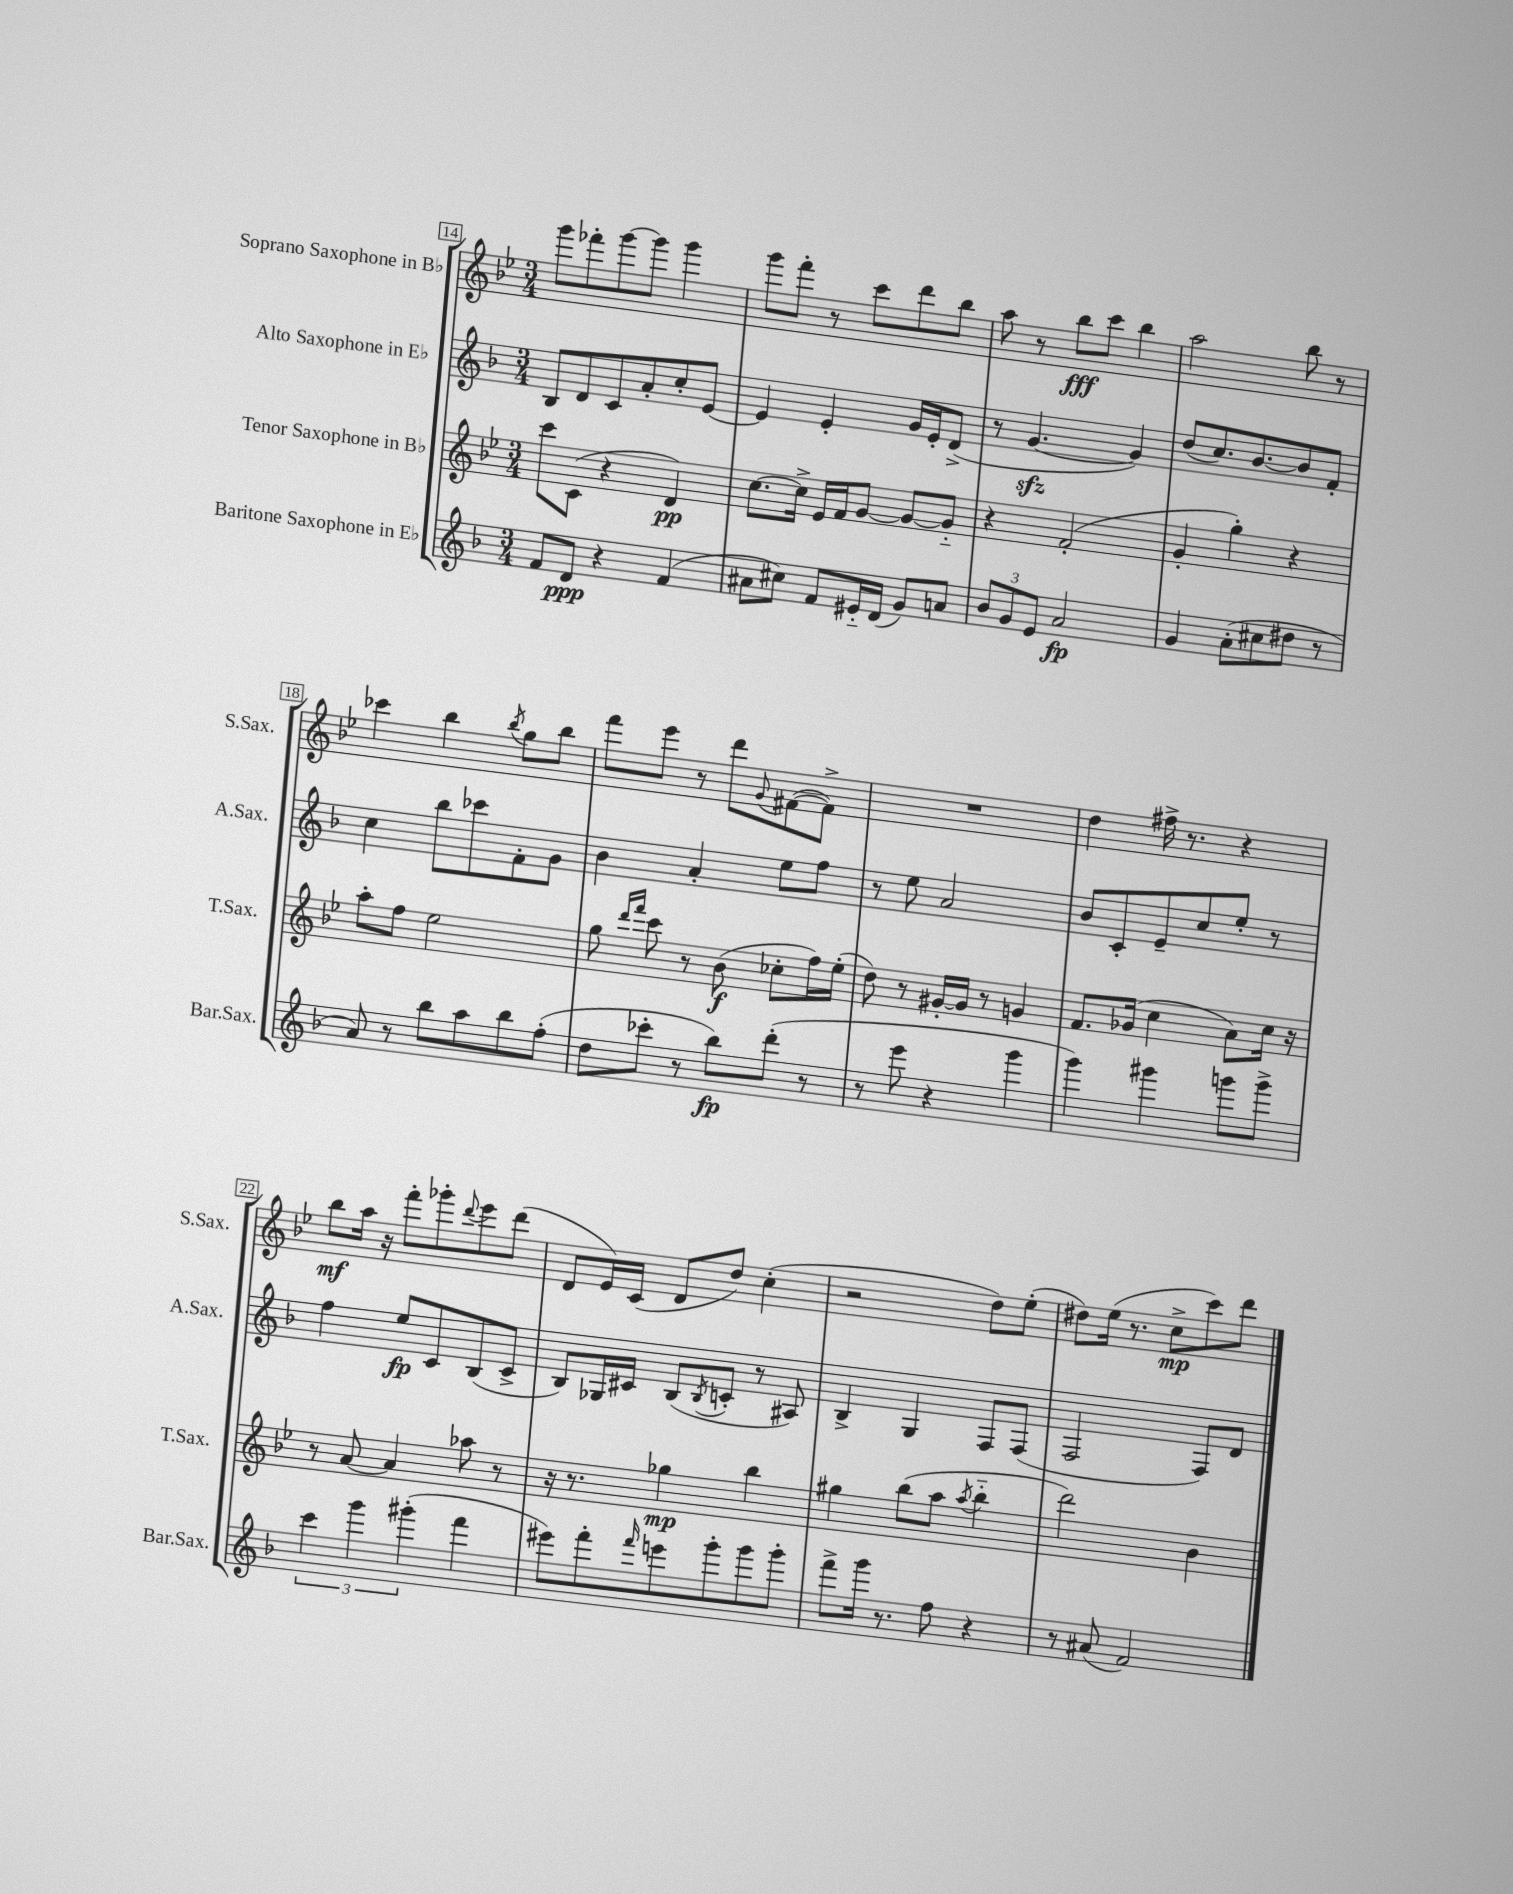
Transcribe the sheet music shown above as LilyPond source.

<<
\new StaffGroup <<
\new Staff = "s0" \with { instrumentName = "Soprano Saxophone in Bb" shortInstrumentName = "S.Sax." } {
    \clef treble \key bes \major \numericTimeSignature \time 3/4
    g'''8 fes'''8-. g'''8~ g'''8 g'''4 |
    g'''8 f'''8-. r8 c'''8 d'''8 bes''8 |
    a''8 r8 bes''8\fff c'''8 bes''4 |
    a''2 bes''8 r8 |
    ces'''4 bes''4 \acciaccatura { bes''8 } g''8 bes''8 |
    f'''8 ees'''8 r8 d'''8 \appoggiatura { g'8 } fis'8~( fis'8->) |
    R2. |
    d''4 fis''16-> r8. r4 |
    bes''8\mf a''16 r16 f'''8-. ges'''8-. \appoggiatura { d'''8 } ees'''8 d'''8( |
    d'8 ees'16) c'16( d'8 d''8) c''4-.( |
    r2 d''8) ees''8-.( |
    dis''8) ees''16( r8. c''8->\mp c'''8) d'''8 \bar "|." |
}
\new Staff = "s1" \with { instrumentName = "Alto Saxophone in Eb" shortInstrumentName = "A.Sax." } {
    \clef treble \key f \major \numericTimeSignature \time 3/4
    bes8 d'8 c'8 a'8-. c''8-. e'8~ |
    e'4 e'4-. g'16 e'16-. d'8->( |
    r8 g'4.~\sfz g'4) |
    d''8( c''8.) bes'8.~ bes'8 f'8-. |
    c''4 bes''8 ces'''8 f'8-. g'8 |
    bes'4 a'4-. e''8 f''8 |
    r8 e''8 a'2 |
    bes'8 c'8-. e'8-- c''8 e''8-. r8 |
    f''4 e''8\fp c'8 bes8( c'8-> |
    bes8) ges16 cis'16 bes8( \acciaccatura { bes8 } c'8-. r8 ais8) |
    bes4-> g4 f8 f8( |
    f2 f8) d'8 \bar "|." |
}
\new Staff = "s2" \with { instrumentName = "Tenor Saxophone in Bb" shortInstrumentName = "T.Sax." } {
    \clef treble \key bes \major \numericTimeSignature \time 3/4
    c'''8 c'8( r4 d'4\pp) |
    c''8.~ c''16-> ees'16 f'16 g'8~ g'8~ g'8-_ |
    r4 f'2-.( |
    g'4-. g''4-.) r4 |
    a''8-. f''8 ees''2 |
    g''8 \grace { d'''16 f'''16 } c'''8 r8 bes'8\f( ces''8-. f''16) ees''16-.( |
    d''8) r8 gis'16~-. gis'16 r8 g'4 |
    f'8. ges'16( c''4 a'8) c''16 r16 |
    r8 a'8~ a'4 aes''8 r8 |
    r16 r8. ges''4\mp bes''4 |
    gis''4 bes''8( a''8 \acciaccatura { a''8 } bes''4-_ |
    d'''2) bes'4 \bar "|." |
}
\new Staff = "s3" \with { instrumentName = "Baritone Saxophone in Eb" shortInstrumentName = "Bar.Sax." } {
    \clef treble \key f \major \numericTimeSignature \time 3/4
    f'8 d'8\ppp r4 f'4( |
    ais'8 cis''8) f'8 eis'16-_ d'16( g'8) a'8 |
    \tuplet 3/2 { bes'8 g'8 e'8 } a'2\fp |
    g'4 a'8-.( cis''8 dis''8 r8 |
    a'8) r8 bes''8 a''8 bes''8 f''8-.( |
    d''8 ces'''8-. r8 bes''8\fp) d'''8-.( r8 |
    r8 e'''8 r4 g'''4 |
    g'''4) gis'''4 g'''8 g'''8-> |
    \tuplet 3/2 { c'''4 g'''4 gis'''4-.( } f'''4 |
    eis'''8) f'''8-. \grace { f'''16 } e'''8 g'''8-. g'''8 g'''8-. |
    f'''8-> g'''16 r8. f''8 r4 |
    r8 ais'8( f'2) \bar "|." |
}
>>
>>
\layout { \context { \Score currentBarNumber = #14 \override BarNumber.stencil = #(make-stencil-boxer 0.1 0.3 ly:text-interface::print) } }
